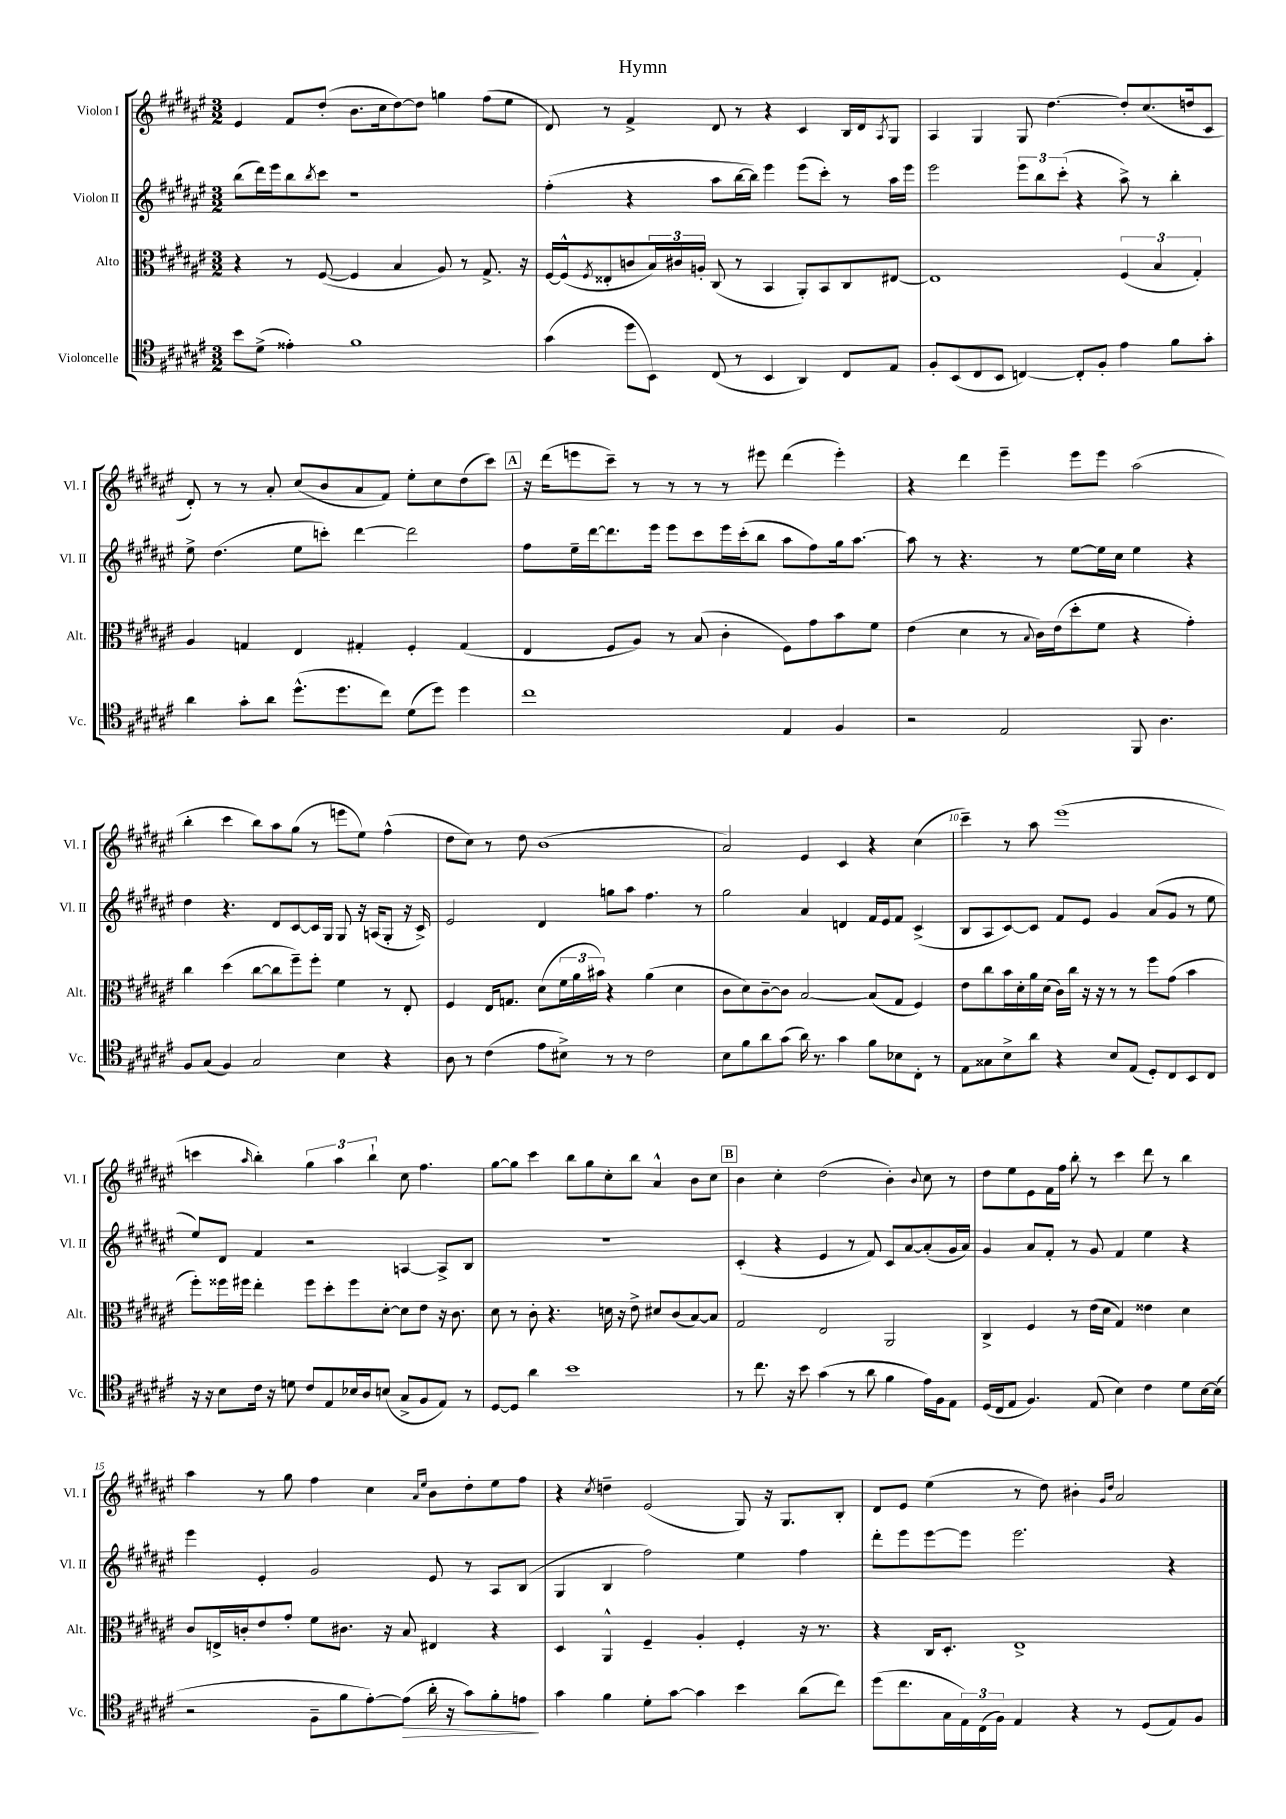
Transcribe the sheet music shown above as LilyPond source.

\header { title = "Hymn" }
<<
\new StaffGroup <<
\new Staff = "s0" \with { instrumentName = "Violon I" shortInstrumentName = "Vl. I" } {
    \clef treble \key fis \major \numericTimeSignature \time 3/2
    eis'4 fis'8 dis''8-.( b'8. cis''16 dis''8~) dis''8 g''4 fis''8( eis''8 |
    dis'8) r8 fis'4-> dis'8 r8 r4 cis'4 b16 dis'16 \acciaccatura { ais8 } gis8 |
    ais4 gis4 gis8 dis''4.~ dis''8-. cis''8.( d''16 cis'8 |
    dis'8-.) r8 r8 ais'8-. cis''8( b'8 ais'8 fis'8) eis''8-. cis''8 dis''8( cis'''8) |
    \mark \markup { \box "A" } r16 dis'''16( e'''8 cis'''8--) r8 r8 r8 r8 eis'''8 dis'''4( eis'''4-.) |
    r4 dis'''4 eis'''4-- eis'''8 eis'''8 ais''2( |
    b''4-. cis'''4 b''8) ais''8 gis''8( r8 e'''8 eis''8) fis''4-^( |
    dis''8 cis''8) r8 dis''8 b'1( |
    ais'2) eis'4 cis'4 r4 cis''4( |
    cis'''4--) r8 ais''8 eis'''1( |
    c'''4 \grace { ais''16 } b''4-.) \tuplet 3/2 { gis''4 ais''4 b''4-! } cis''8 fis''4. |
    gis''8~ gis''8 cis'''4 b''8 gis''8 cis''8-. b''8 ais'4-^ b'8 cis''8 |
    \mark \markup { \box "B" } b'4 cis''4-. dis''2( b'4-.) \appoggiatura { b'8 } cis''8 r8 |
    dis''8 eis''8 eis'8 fis'16 fis''16 b''8-. r8 cis'''4 dis'''8 r8 b''4 |
    ais''4 r8 gis''8 fis''4 cis''4 \grace { ais'16 eis''16 } b'8 dis''8-. eis''8 fis''8 |
    r4 \acciaccatura { cis''8 } d''4-- eis'2( gis8) r16 gis8. b8-. |
    dis'8 eis'8 eis''4( r8 dis''8) bis'4-. \grace { gis'16 dis''16 } ais'2 \bar "|." |
}
\new Staff = "s1" \with { instrumentName = "Violon II" shortInstrumentName = "Vl. II" } {
    \clef treble \key fis \major \numericTimeSignature \time 3/2
    b''8( dis'''16) eis'''16 b''8 \acciaccatura { b''8 } cis'''8 r1 |
    fis''4-.( r4 ais''8 b''16~ b''16) eis'''4 eis'''8( cis'''8-.) r8 ais''16 eis'''16 |
    eis'''2 \tuplet 3/2 { eis'''8 b''8 cis'''8-.( } r4 ais''8->) r8 b''4-. |
    eis''8-> dis''4.( eis''8 c'''8-.) dis'''4~ dis'''2 |
    \mark \markup { \box "A" } fis''8 eis''16-- dis'''16~ dis'''8. eis'''16 eis'''8 cis'''8 eis'''16 cis'''16-.( b''8 ais''8 fis''8) gis''16 ais''8.~ |
    ais''8 r8 r4. r8 eis''8~ eis''16 cis''16 eis''4 r4 |
    dis''4 r4. dis'8 cis'8~ cis'16 gis16 gis8 r16 a16( gis8-. r16 cis'16->) |
    eis'2 dis'4 g''8 ais''8 fis''4. r8 |
    gis''2 ais'4 d'4 fis'16 eis'16 fis'8 cis'4->( |
    b8 ais8 cis'8~) cis'8 fis'8 eis'8 gis'4 ais'8( gis'8 r8 eis''8 |
    eis''8) dis'8 fis'4 r2 a4~ a8-> b8 |
    R1. |
    \mark \markup { \box "B" } cis'4-.( r4 eis'4 r8 fis'8) cis'8 ais'8~ ais'8-.( gis'16 ais'16) |
    gis'4 ais'8 fis'8-. r8 gis'8 fis'4 eis''4 r4 |
    eis'''4 eis'4-. gis'2 eis'8 r8 ais8 b8( |
    gis4 b4 fis''2) eis''4 fis''4 |
    dis'''8-. eis'''8 eis'''8~ eis'''8 eis'''2. r4 \bar "|." |
}
\new Staff = "s2" \with { instrumentName = "Alto" shortInstrumentName = "Alt." } {
    \clef alto \key fis \major \numericTimeSignature \time 3/2
    r4 r8 fis8~( fis4 b4 ais8) r8 gis8.-> r16 |
    fis16~ fis16-^( \acciaccatura { fis8 } eisis8-. c'8 \tuplet 3/2 { b16) cis'16 a16-. } cis8( r8 b,4 ais,8-.) b,8 cis8 eis8~ |
    eis1 \tuplet 3/2 { fis4( b4 gis4-.) } |
    ais4 g4 eis4 gis4-. fis4-. gis4( |
    \mark \markup { \box "A" } eis4 fis8 ais8) r8 b8( cis'4-. fis8) gis'8 b'8 fis'8 |
    eis'4( dis'4 r8 \appoggiatura { b8 } cis'16) eis'16( dis''8-. fis'8 r4 gis'4-.) |
    cis''4 dis''4( cis''8~ cis''8 fis''8--) fis''8-. fis'4 r8 eis8-. |
    fis4 eis16 g8. dis'8( \tuplet 3/2 { fis'16 ais'16 bis'16) } r4 ais'4( dis'4 |
    cis'8 dis'8) cis'8~-- cis'8 b2~ b8( gis8 fis4) |
    eis'8 cis''8 b'16 dis'16-. ais'16 dis'16( cis'16) cis''16 r16 r16 r8 r8 fis''8 gis'8( b'4 |
    fis''8-.) fisis''16 fis''16 eis''4-. fis''8 dis''8-. fis''8 dis'8~-. dis'8 eis'8 r16 cis'8. |
    dis'8 r8 cis'8-. r4. d'16 r16 eis'8-> dis'8 cis'8( b8~) b8 |
    \mark \markup { \box "B" } gis2 eis2 ais,2 |
    cis4-> fis4 r8 eis'16( dis'16 gis4) eisis'4 dis'4 |
    cis'8 e16-> c'16-. eis'8 gis'8-. fis'8 cis'8. r16 b8 eis4 r4 |
    dis4 ais,4-^ fis4-- ais4-. fis4-. r16 r8. |
    r4 cis16 dis8.-. eis1-> \bar "|." |
}
\new Staff = "s3" \with { instrumentName = "Violoncelle" shortInstrumentName = "Vc." } {
    \clef tenor \key fis \major \numericTimeSignature \time 3/2
    b'8 dis'8->( eisis'4-.) fis'1 |
    gis'4( dis''8 b,8) cis8( r8 b,4 ais,4) cis8 eis8 |
    fis8-. b,8( cis8 b,8 c4~) c8-. fis8-. eis'4 fis'8 gis'8-. |
    ais'4 gis'8-. ais'8 dis''8.-^( dis''8. cis''8) dis'8( dis''8) dis''4 |
    \mark \markup { \box "A" } cis''1 eis4 fis4 |
    r2 eis2 fis,8 ais4. |
    fis8 gis8( fis4) gis2 b4 r4 |
    ais8 r8 cis'4( eis'8 bis8->) r8 r8 cis'2 |
    b8 fis'8 ais'8 gis'8( ais'16) r8. gis'4 fis'8 bes8 cis8-. r8 |
    eis8 gisis8 b8-> ais'8 r4 b8 eis8( dis8-.) cis8 b,8 cis8 |
    r16 r16 b8 cis'16 r16 d'8 cis'8 eis8 bes16 ais16 b8( gis8-> fis8 eis8) r8 |
    dis8~ dis8 ais'4 b'1 |
    \mark \markup { \box "B" } r8 cis''8. r16 b'8 gis'4( r8 ais'8 fis'4 eis'16) fis16 eis8 |
    dis16( cis16 eis8 fis4.) eis8( b4) cis'4 dis'8 b16~ b16( |
    r2 fis8-- fis'8 eis'8~-.) eis'8\>( ais'16-. r16 gis'8) fis'8-. e'8\! |
    gis'4 fis'4 dis'8-. gis'8~ gis'4 b'4 ais'8( cis''8) |
    dis''8( cis''8. gis16 \tuplet 3/2 { eis16) cis16( fis16) } eis4 r4 r8 dis8( eis8) fis8 \bar "|." |
}
>>
>>
\layout { \context { \Score \override BarNumber.break-visibility = ##(#f #t #t) barNumberVisibility = #(every-nth-bar-number-visible 5) } }
